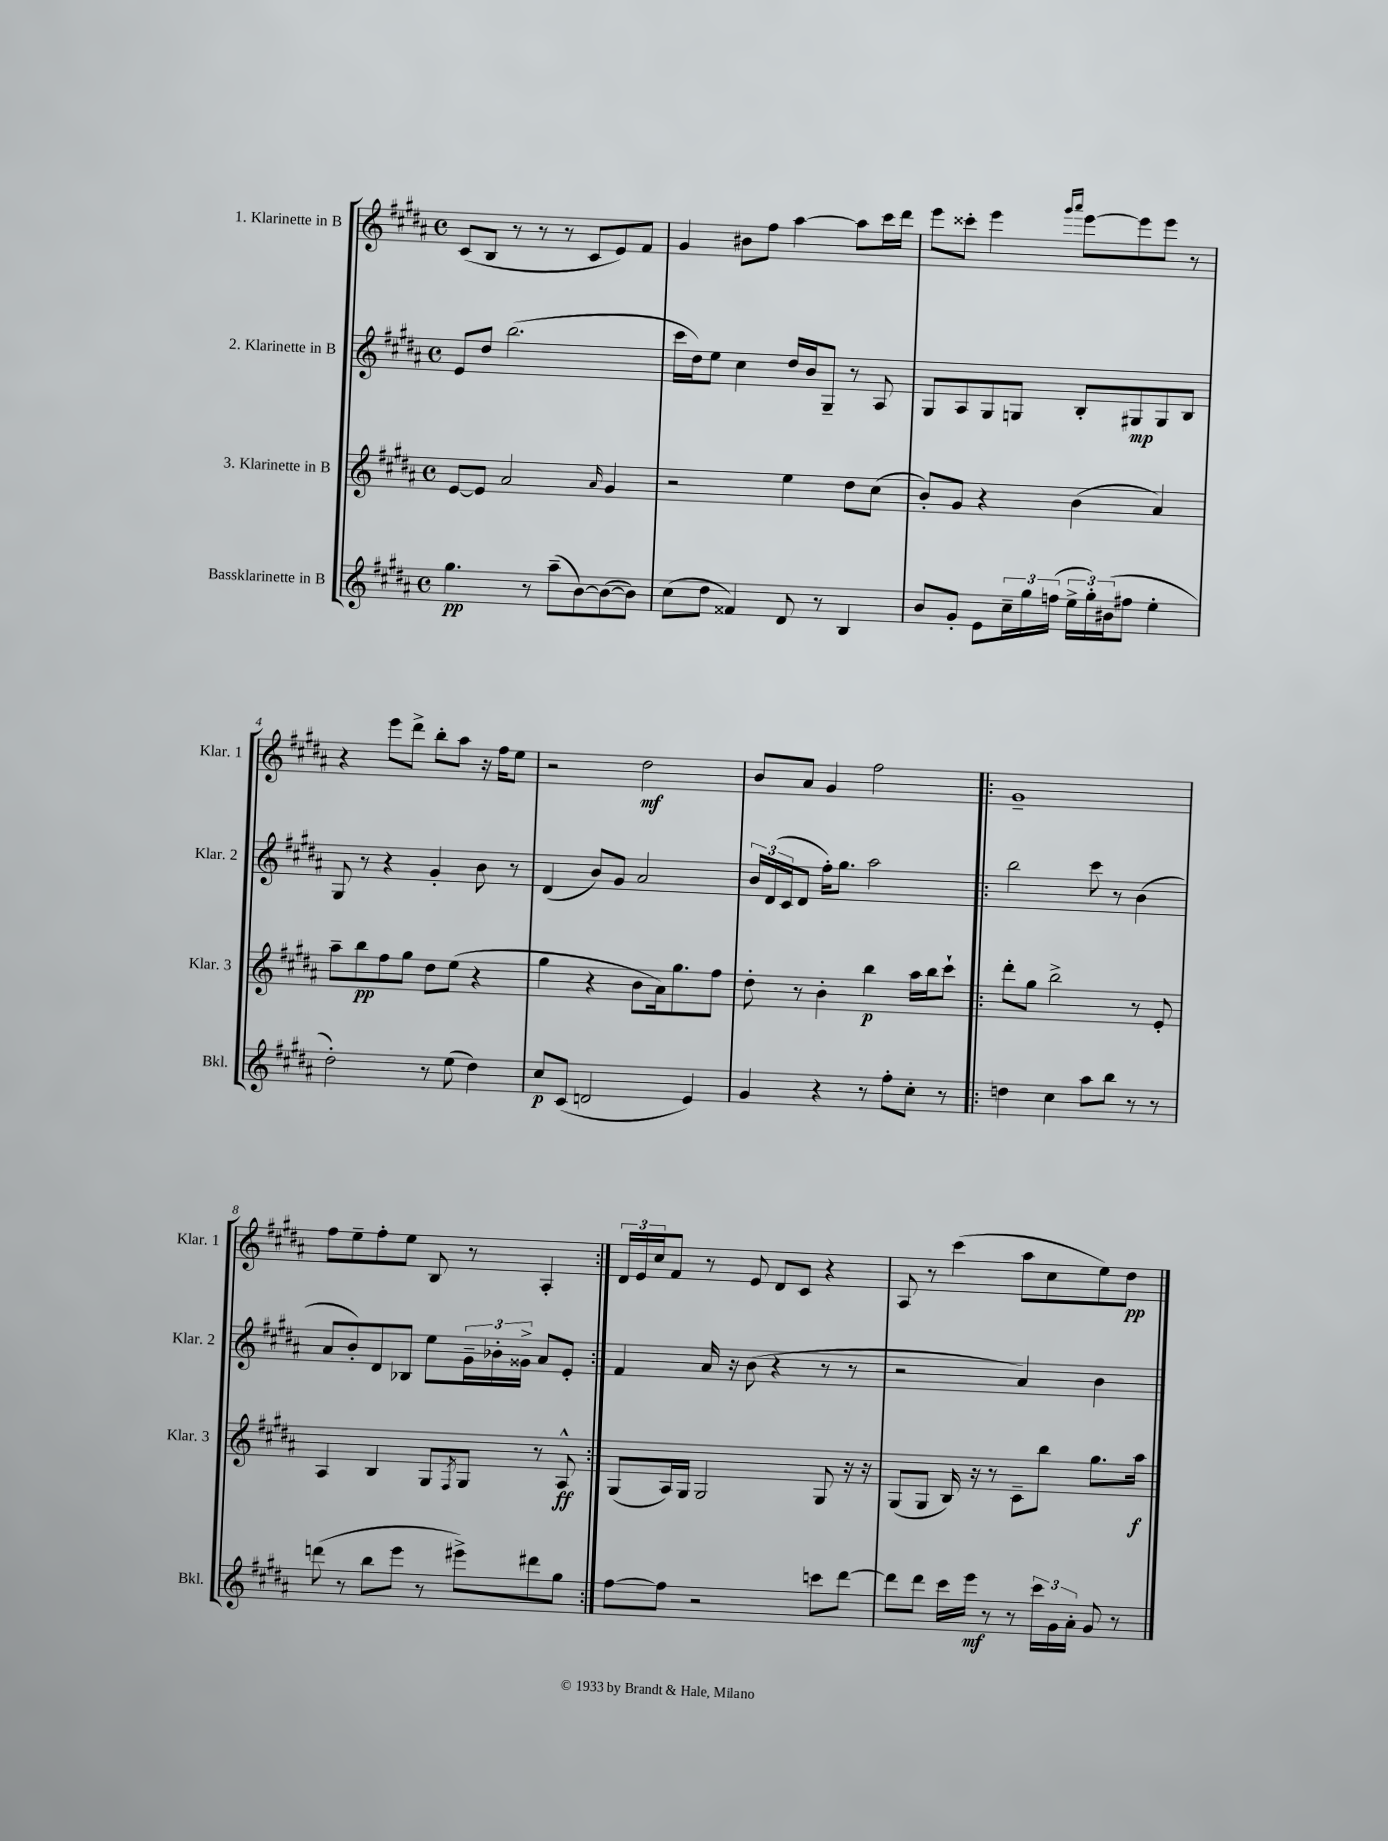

**kern	**kern	**kern	**kern
*staff4	*staff3	*staff2	*staff1
*clefG2	*clefG2	*clefG2	*clefG2
*k[f#c#g#d#a#]	*k[f#c#g#d#a#]	*k[f#c#g#d#a#]	*k[f#c#g#d#a#]
*M4/4	*M4/4	*M4/4	*M4/4
*met(c)	*met(c)	*met(c)	*met(c)
4.gg#	[8e	8e	(8c#
.	8e]	8dd#	8B
.	2a#	(2.bb	8r
8r	.	.	8r
(8aa#~	.	.	8r
[8b)	.	.	8c#
.	16qqa#	.	.
(8b_	4g#	.	8e)
8b])	.	.	8f#
=	=	=	=
(8cc#	2r	16ccc#	4g#
.	.	16dd#)	.
8dd#	.	8ee	.
4f##)	.	4cc#	8b#
.	.	.	8ff#
8d#	4ee	16dd#	[4aa#
.	.	16b	.
8r	.	8G#~	.
4B	8dd#	8r	8aa#]
.	(8cc#	8A#	16ccc#
.	.	.	16ddd#
=	=	=	=
8b	8b')	8G#	8eee
8g#'	8g#	8A#	8ccc##'
8e	4r	8G#	4eee
24cc#~	.	8G	.
24gg#	.	.	.
(24ff	.	.	.
.	.	.	16qqggg#
.	.	.	16qqaaa#
24ee^	(4b	8B'	[8eee
24gg#')	.	.	.
(24b#	.	.	.
8ff#	.	8G#	8eee]
4ee'	4a#)	8G#	8eee
.	.	8B	8r
=	=	=	=
2dd#')	8aa#~	8G#	4r
.	8bb	8r	.
.	8ff#	4r	8eee
.	8gg#	.	8ddd#^
8r	8dd#	4g#'	8bb'
(8ee	(8ee	.	8aa#
4dd#)	4r	8b	16r
.	.	.	16ff#
.	.	8r	8ee
=	=	=	=
8cc#	4gg#	(4d#	2r
(8c#	.	.	.
2d	4r	8b)	.
.	.	8g#	.
.	8b	2a#	2dd#
.	16a#)	.	.
.	8.gg#	.	.
4e)	.	.	.
.	8ff#	.	.
=	=	=	=
4g#	8dd#'	24b	8b
.	.	(24d#	.
.	.	24c#	.
.	8r	8d#	8a#
4r	4b'	16ff#')	4g#
.	.	8.gg#	.
8r	4bb	2aa#	2ff#
8ff#'	.	.	.
8cc#'	16aa#	.	.
.	16bb	.	.
8r	8ccc#`	.	.
=!|:	=!|:	=!|:	=!|:
4dd	8ddd#'	2bb	1g#~
.	8gg#	.	.
4cc#	2bb^	.	.
8aa#	.	8ccc#	.
8bb	.	8r	.
8r	8r	(4b	.
8r	8e'	.	.
=	=	=	=
(8ddd	4A#	8a#	8ff#
8r	.	8b')	8ee~
8bb	4B	8d#	8ff#'
8eee	.	8B-	8ee
8r	8G#	8ee	8B
.	8qF#	.	.
8eee#^)	8G#	24g#~	8r
.	.	24b-'	.
.	.	24g##^	.
8ddd#	8r	8a#	4A#'
8gg#	8A#^^	8e'	.
=:|!	=:|!	=:|!	=:|!
[8ff#	(8G#	4f#	24d#
.	.	.	24e
.	.	.	24cc#
8ff#]	16A#)	.	8f#
.	16G#	.	.
2r	2G#	16a#	8r
.	.	16r	.
.	.	(8b	8e
.	.	4r	8d#
.	.	.	8c#
8ccc	8G#	8r	4r
[8ddd#	16r	8r	.
.	16r	.	.
=	=	=	=
8ddd#]	(8G#	2r	8A#
8ddd#	8G#	.	8r
16ccc#	16B)	.	(4ccc#
16eee	16r	.	.
8r	8r	.	.
8r	8c#~	4a#)	8aa#
24ccc#	8bb	.	8cc#
24g#	.	.	.
24a#'	.	.	.
8g#	8.gg#	4b	8ee)
8r	.	.	8dd#
.	16aa#	.	.
==	==	==	==
*-	*-	*-	*-
